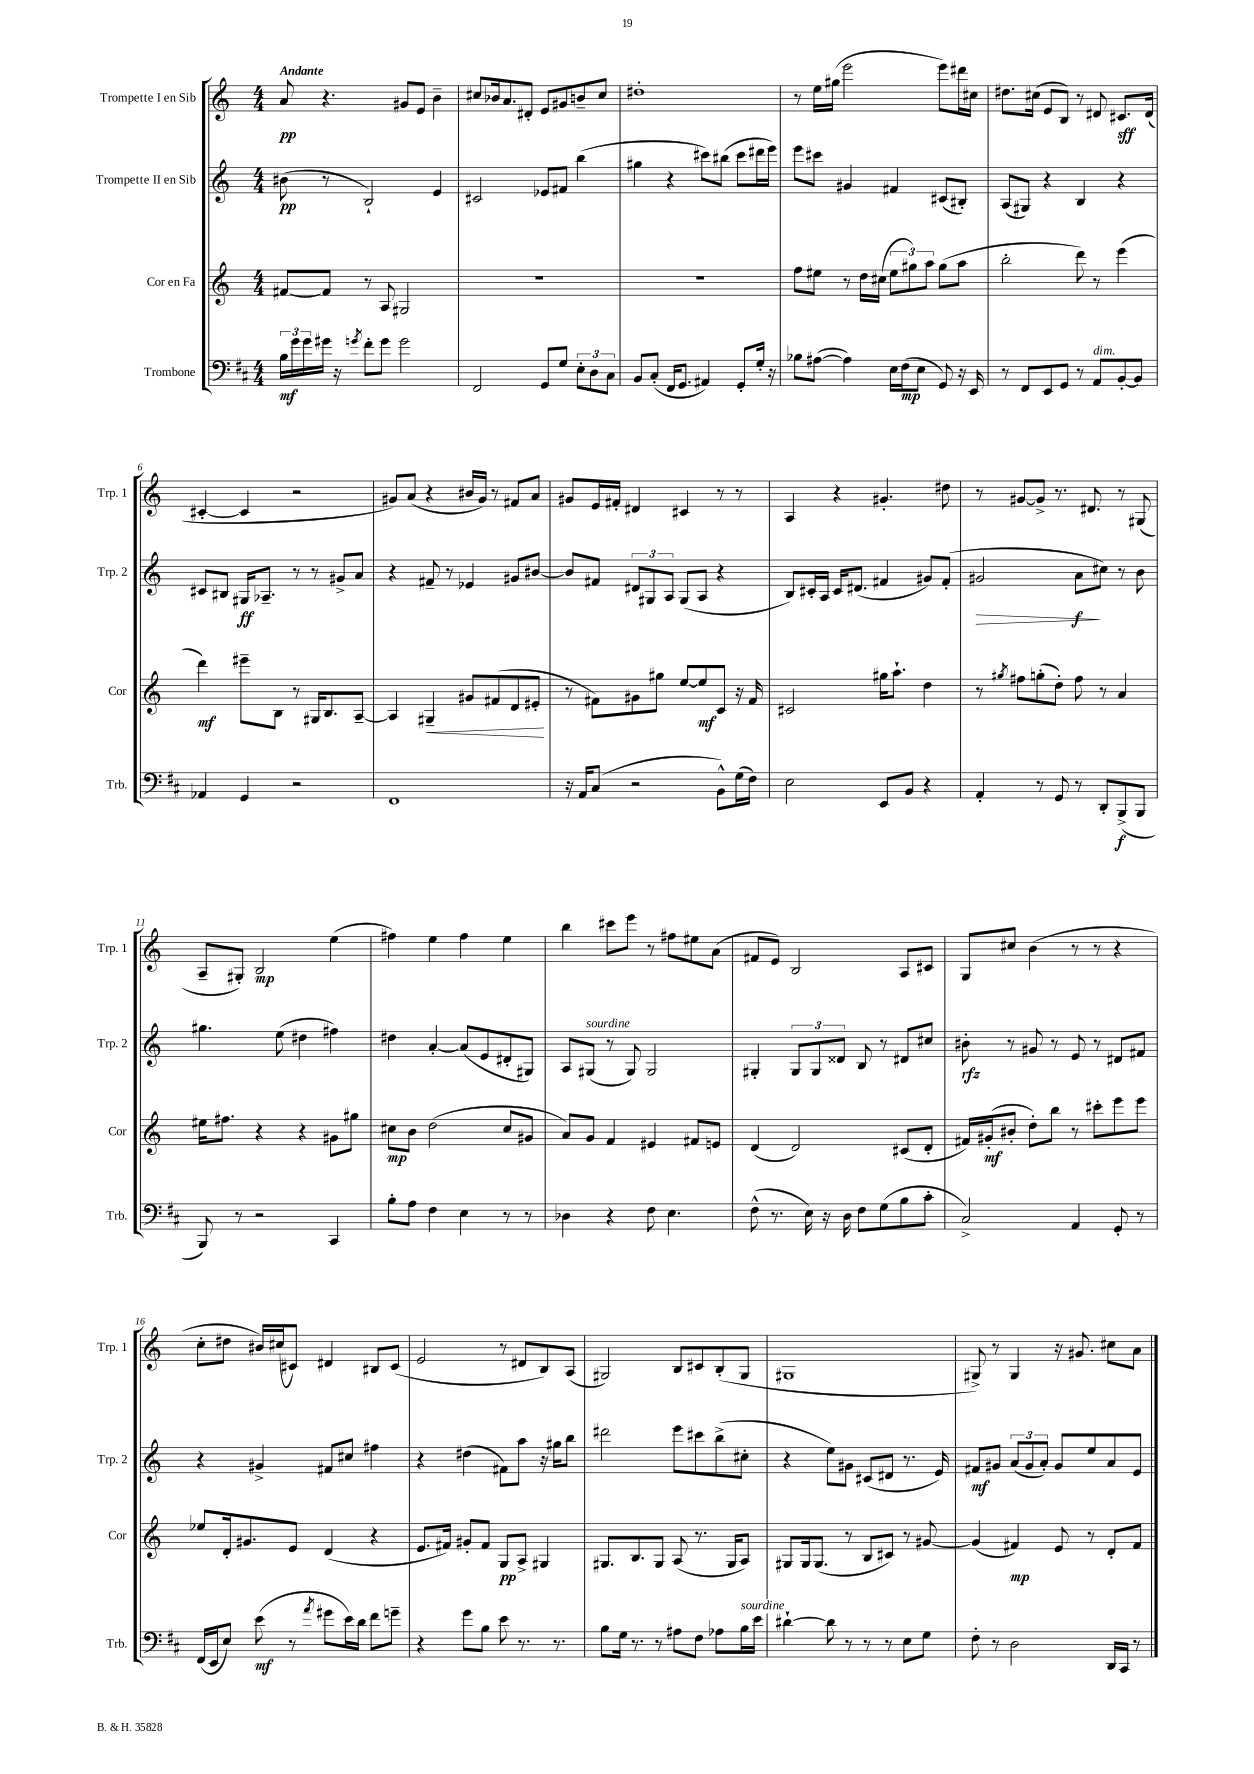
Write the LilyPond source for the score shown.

<<
\new StaffGroup <<
\new Staff = "s0" \with { instrumentName = "Trompette I en Sib" shortInstrumentName = "Trp. 1" } {
    \clef treble \key c \major \numericTimeSignature \time 4/4 \tempo "Andante"
    a'8\pp r4. gis'8 e'8 b'4-- |
    cis''8 bes'16 a'8. dis'8-. e'8 gis'8 b'8-- cis''8 |
    dis''1-. |
    r8 e''16 gis''16( e'''2 e'''8) dis'''16 cis''16 |
    dis''8. cis''16( e'8 b8) r8 dis'8 cis'8.\sff dis'16( |
    cis'4~-. cis'4 r2 |
    gis'8) a'8( r4 bis'16 gis'16) r8 fis'8 a'8 |
    gis'8 e'16 fis'16-. dis'4 cis'4 r8 r8 |
    a4 r4 gis'4.-. dis''8 |
    r8 gis'8~ gis'8-> r8. dis'8. r8 gis8( |
    a8-- gis8-.) b2\mp e''4( |
    fis''4) e''4 fis''4 e''4 |
    b''4 cis'''8 e'''8 r8 fis''8 eis''8 a'8( |
    fis'8 e'8) b2 a8 cis'8 |
    g8 cis''8 b'4( r8 r8 r4 |
    c''8-. dis''8 bis'16) cis''16( cis'8) dis'4 bis8 cis'8( |
    e'2 r8 dis'8 b8) a8( |
    gis2) b8 cis'8 b8-.( gis8 |
    gis1 |
    gis8->) r8 gis4 r16 gis'8. cis''8 a'8 \bar "|." |
}
\new Staff = "s1" \with { instrumentName = "Trompette II en Sib" shortInstrumentName = "Trp. 2" } {
    \clef treble \key c \major \numericTimeSignature \time 4/4
    bis'8\pp( r8 b2-!) e'4 |
    cis'2 ees'8 fis'8 b''4( |
    gis''4 r4 cis'''8) bis''8( cis'''8 dis'''16 e'''16) |
    e'''8 cis'''8 gis'4 fis'4 cis'8( bis8-.) |
    a8( gis8) r4 b4 r4 |
    cis'8 bis8 gis16\ff aes8.-- r8 r8 gis'8-> a'8 |
    r4 fis'8-- r8 ees'4 gis'8 bis'8~ |
    bis'8 fis'8 \tuplet 3/2 { dis'8 gis8 a8 } gis8( a8 r4 |
    b8) cis'16-. a16 cis'16 dis'8.( fis'4 gis'8) fis'8-.( |
    gis'2\> a'8\f\! cis''8) r8 b'8 |
    gis''4. e''8( dis''4 fis''4) |
    dis''4 a'4~-. a'8( e'8 dis'8-. gis8) |
    a8 gis8^\markup { \italic "sourdine" }( r8 gis8) gis2 |
    gis4-. \tuplet 3/2 { gis8 gis8 disis'8 } b8 r8 dis'8 cis''8 |
    bis'8-.\rfz r8 gis'8 r8 e'8 r8 dis'8 fis'8 |
    r4 gis'4-> fis'8 cis''8 fis''4 |
    r4 dis''4( fis'8) a''8 r16 gis''16 b''8 |
    dis'''2 e'''8 cis'''8 b''8->( cis''8-. |
    r4 e''8) gis'8 cis'8( dis'8 r8. e'16) |
    fis'8\mf gis'8 \tuplet 3/2 { a'8( gis'8 a'8-.) } gis'8 e''8 a'8 e'8 \bar "|." |
}
\new Staff = "s2" \with { instrumentName = "Cor en Fa" shortInstrumentName = "Cor" } {
    \clef treble \key c \major \numericTimeSignature \time 4/4
    fis'8~ fis'8 r8 a8 gis2 |
    R1 |
    R1 |
    f''8 eis''8 r8 d''16 cis''16( \tuplet 3/2 { eis''8 gis''8) a''8 } gis''8( a''8 |
    b''2-. d'''8) r8 e'''4( |
    d'''4\mf) eis'''8-- b8 r8 gis16 b8. a8~-- |
    a4 gis4--\< gis'8 fis'8( d'8 eis'8-.\! |
    r8 fis'8) gis'8 gis''8 e''8~ e''8\mf c'8 r16 fis'16 |
    cis'2 gis''16 a''8.-! d''4 |
    r8 \acciaccatura { gis''8 } fis''8 g''8-.( d''8-.) fis''8 r8 a'4 |
    eis''16 fis''8. r4 r4 gis'8 gis''8 |
    cis''8\mp b'8 d''2( cis''8 gis'8 |
    a'8) g'8 f'4 eis'4 fis'8 e'8 |
    d'4( d'2) cis'8( d'8-. |
    fis'16) gis'16-.\mf( bis'8-. d''8-.) b''8 r8 cis'''8-. e'''8 e'''8 |
    ees''8 d'16-. gis'8. e'8 d'4( r4 |
    e'8. fis'16) gis'8-. fis'8 g8\pp a8-> gis4 |
    gis8. b8. gis8 a8( r8. gis16 a8) |
    gis8 gis16 gis8.( r8 b8 cis'8) r8 gis'8~ |
    gis'4( fis'4\mp) e'8 r8 d'8-. fis'8 \bar "|." |
}
\new Staff = "s3" \with { instrumentName = "Trombone" shortInstrumentName = "Trb." } {
    \clef bass \key d \major \numericTimeSignature \time 4/4
    \tuplet 3/2 { b16\mf g'16 g'16 } gis'16 r16 \acciaccatura { g'8 } fis'8-. g'8 g'2 |
    fis,2 g,8 g8 \tuplet 3/2 { e8-. d8 cis8 } |
    b,8 cis8-.( fis,16 g,8. ais,4) g,8-. g16-. r16 |
    bes8 ais8~( ais4) e16 fis16\mp( e8 g,8) r16 e,16 |
    r8 fis,8 e,8 g,8 r8 a,8^\markup { \italic "dim." } b,8~-. b,8 |
    aes,4 g,4 r2 |
    fis,1 |
    r16 a,16 cis8( r2 b,8-^) g16( fis16) |
    e2 e,8 b,8 r4 |
    a,4-. r8 g,8 r8 d,8-. b,,8->\f( b,,8 |
    b,,8) r8 r2 cis,4 |
    b8-. a8 fis4 e4 r8 r8 |
    des4 r4 fis8 e4. |
    fis8-^( r8. e16) r16 d16 fis8 g8( b8 cis'8-. |
    cis2->) a,4 g,8-. r8 |
    fis,16( e,16 e8) e'8\mf( r8 \acciaccatura { a'8 } gis'8 e'16) d'16 fis'8 g'8-- |
    r4 g'8 b8 e'8 r8. r8. |
    b8 g16 r8. r8 ais8 fis8 aes8 b16^\markup { \italic "sourdine" } e'16 |
    dis'4~-! dis'8 r8 r8 r8 e8 g8 |
    fis8-. r8 d2 d,16 cis,16 r8 \bar "|." |
}
>>
>>
